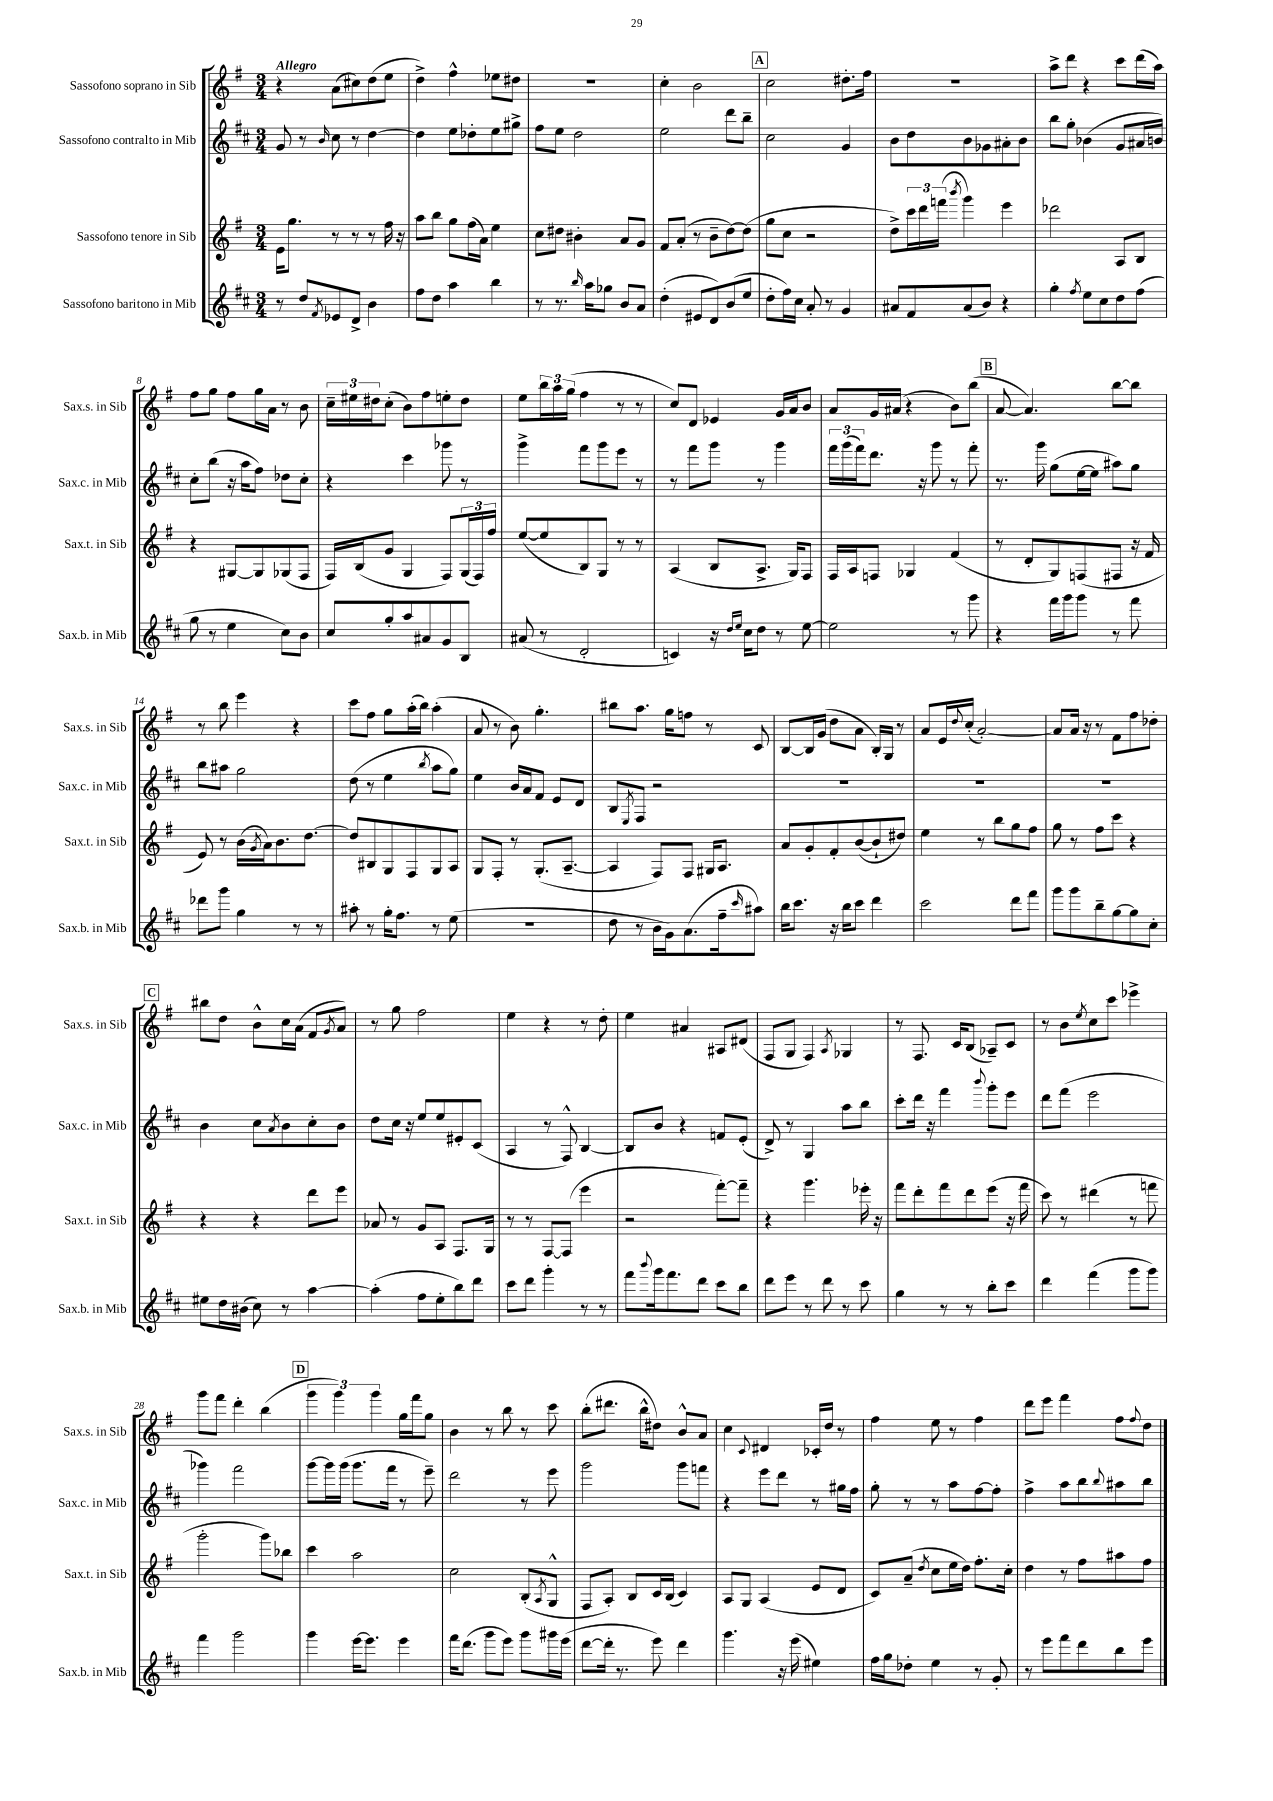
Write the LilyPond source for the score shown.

<<
\new StaffGroup <<
\new Staff = "s0" \with { instrumentName = "Sassofono soprano in Sib" shortInstrumentName = "Sax.s. in Sib" } {
    \clef treble \key g \major \numericTimeSignature \time 3/4 \tempo "Allegro"
    r4 a'8( cis''8) d''8( e''8 |
    d''4->) fis''4-^ ees''8 dis''8 |
    R2. |
    c''4-. b'2 |
    \mark \markup { \box "A" } c''2 dis''8.-. fis''16 |
    R2. |
    a''8-> d'''8 r4 c'''8 d'''16( a''16) |
    fis''8 g''8 fis''8 g''16 a'16 r8 b'8 |
    \tuplet 3/2 { c''16-- eis''16 dis''16 } c''8-.( b'8) fis''8 e''8-. dis''8 |
    e''8 \tuplet 3/2 { b''16 a''16 g''16( } fis''4 r8 r8 |
    c''8) d'8 ees'4 g'16 a'16 b'8 |
    a'8 g'16 ais'16( r4 b'8) b''8( |
    \mark \markup { \box "B" } a'8~ a'4.) b''8~ b''8 |
    r8 b''8 e'''4 r4 |
    c'''8 fis''8 g''8 a''16-.( b''16) a''4-.( |
    a'8 r8 b'8) g''4.-. |
    bis''8 a''8. g''16 f''8 r8 c'8 |
    b8~ b16 g'16( d''8 a'8 b16-.) g16 r8 |
    a'8 e'16 \appoggiatura { d''8 } c''16-.( a'2~-.) |
    a'8 a'16 r16 r8 fis'8 fis''8 des''8-. |
    \mark \markup { \box "C" } bis''8 d''8 b'8-^ c''16 a'16( fis'8 \acciaccatura { g'8 } a'8) |
    r8 g''8 fis''2 |
    e''4 r4 r8 d''8-. |
    e''4 ais'4 ais8 dis'8( |
    fis8 g8 fis4) \acciaccatura { a8 } ges4 |
    r8 fis8. c'16 b8( aes8--) c'8 |
    r8 b'8 \acciaccatura { e''8 } c''8 c'''8 ees'''4-> |
    g'''8 fis'''8 d'''4-. b''4( |
    \mark \markup { \box "D" } \tuplet 3/2 { g'''4 g'''4) g'''4 } g''16 fis'''16 g''8 |
    b'4 r8 b''8 r8 c'''8 |
    b''8-.( dis'''8. b''16-^ dis''8) b'8-^ a'8 |
    c''4 \appoggiatura { c'8 } dis'4 ces'16-. d''16 r8 |
    fis''4 e''8 r8 fis''4 |
    d'''8 e'''8 fis'''4 fis''8 \appoggiatura { fis''8 } d''8 \bar "|." |
}
\new Staff = "s1" \with { instrumentName = "Sassofono contralto in Mib" shortInstrumentName = "Sax.c. in Mib" } {
    \clef treble \key d \major \numericTimeSignature \time 3/4
    g'8 r8 \grace { b'16 } cis''8 r8 d''4~ |
    d''4 e''8 des''8-. e''8 gis''8-> |
    fis''8 e''8 d''2 |
    e''2 d'''8 b''8-- |
    \mark \markup { \box "A" } cis''2 g'4 |
    b'8 d''8 b'8 ges'8 ais'8-. b'8 |
    b''8 g''8-. bes'4( g'8 ais'16 b'16) |
    cis''8-. b''8( r16 a''16 fis''8) des''8 cis''8-. |
    r4 cis'''4 ges'''8 r8 |
    g'''4-> fis'''8 g'''8 e'''8 r8 |
    r8 fis'''8 g'''8 r8 g'''4 |
    \tuplet 3/2 { fis'''16 g'''16( fis'''16) } d'''8. r16 g'''8 r8 fis'''8-. |
    \mark \markup { \box "B" } r8. g'''16 g''8( e''16~ e''16 ais''8) g''8 |
    b''8 ais''8 g''2 |
    d''8( r8 e''4 \acciaccatura { b''8 } a''8 g''8) |
    e''4 b'16 a'16 fis'8 e'8 d'8 |
    b8 \acciaccatura { e8 } fis8 r2 |
    R2. |
    R2. |
    R2. |
    \mark \markup { \box "C" } b'4 cis''8 \acciaccatura { a'8 } b'8 cis''8-. b'8 |
    d''8 cis''16 r16 e''8 e''8 eis'8-. cis'8( |
    a4 r8 fis8-^) b4~ |
    b8 b'8 r4 f'8 e'8-.( |
    d'8->) r8 g4 a''8 b''8 |
    cis'''8-. d'''16 r16 fis'''4 \appoggiatura { b'''8 } g'''8-. e'''8 |
    d'''8 fis'''8( e'''2 |
    ges'''4) fis'''2 |
    \mark \markup { \box "D" } g'''8~ g'''16 g'''16( g'''8. fis'''16 r8 e'''8--) |
    d'''2 r8 e'''8 |
    g'''2 g'''8 f'''8 |
    r4 e'''8 d'''8 r8 gis''16 fis''16 |
    g''8-. r8 r8 a''8 fis''8~ fis''8-. |
    fis''4-> a''8 b''8 \appoggiatura { b''8 } ais''8 b''8 \bar "|." |
}
\new Staff = "s2" \with { instrumentName = "Sassofono tenore in Sib" shortInstrumentName = "Sax.t. in Sib" } {
    \clef treble \key g \major \numericTimeSignature \time 3/4
    e'16 g''8. r8 r8 r8 fis''16 r16 |
    a''8 b''8 g''8 fis''16( a'16) e''4 |
    c''8 dis''8 bis'4-. a'8 g'8 |
    fis'8 a'8-.( r8 b'8-- d''8~) d''8( |
    \mark \markup { \box "A" } g''8 c''8 r2 |
    d''8->) \tuplet 3/2 { c'''16 d'''16 f'''16( } \acciaccatura { b'''8 } g'''4) e'''4 |
    des'''2 a8 b8 |
    r4 gis8~ gis8 ges8( fis8 |
    fis16) b16( g'8 g4 fis8) \tuplet 3/2 { g16( fis16) fis''16 } |
    e''8~( e''8 b8) g8 r8 r8 |
    a4( b8 a8.-> g16) fis8 |
    fis16 a16 f8 ges4 fis'4( |
    \mark \markup { \box "B" } r8 d'8-. g8) f8( fis8 r16 fis'16 |
    e'8) r8 b'16( \acciaccatura { g'8 } a'16) b'8. d''8.~ |
    d''8 bis8 g8 fis8 g8 a8 |
    g8 fis8-. r8 g8.-.( a8.~-- |
    a4 fis8) fis8 gis16 a8. |
    a'8 g'8-. fis'8-. b'8~( b'8-! dis''8) |
    e''4 r8 b''8 g''8 fis''8 |
    g''8 r8 fis''8 c'''8 r4 |
    \mark \markup { \box "C" } r4 r4 d'''8 e'''8 |
    aes'8 r8 g'8 a8 fis8. g16 |
    r8 r8 fis8~ fis8( e'''4 |
    r2 fis'''8~-.) fis'''8-- |
    r4 g'''4. ees'''16-. r16 |
    fis'''8 d'''8-. fis'''8 d'''8 e'''8( r16 fis'''16 |
    c'''8) r8 dis'''4( r8 f'''8 |
    g'''2-. g'''8) bes''8 |
    \mark \markup { \box "D" } c'''4 a''2 |
    c''2 b8-.( \acciaccatura { a8 } g8-^ |
    fis8 a8-.) b8 c'16 b16( c'4) |
    a8 g8 a4( e'8 d'8 |
    c'8) a'8--( \acciaccatura { d''8 } c''8 e''16 d''16) fis''8.-. c''16-. |
    d''4 r8 fis''8 ais''8 fis''8 \bar "|." |
}
\new Staff = "s3" \with { instrumentName = "Sassofono baritono in Mib" shortInstrumentName = "Sax.b. in Mib" } {
    \clef treble \key d \major \numericTimeSignature \time 3/4
    r8 d''8 \acciaccatura { fis'8 } ees'8 d'8-> b'4 |
    fis''8 d''8 a''4 b''4 |
    r8 r8. \grace { b''16 } a''16 ges''8 b'8 a'8 |
    d''4-.( eis'8 d'8) b'8( e''8 |
    \mark \markup { \box "A" } d''8-. fis''16) cis''16 a'8-. r8 g'4 |
    ais'8 fis'8 ais'8( b'8) r4 |
    g''4-. \acciaccatura { fis''8 } e''8 cis''8 d''8 fis''8( |
    g''8 r8 e''4 cis''8) b'8 |
    cis''8 g''8-. a''8 ais'8 g'8 b8 |
    ais'8( r8 d'2-. |
    c'4) r16 \grace { d''16 e''16 } cis''16 d''8 r8 e''8~ |
    e''2 r8 g'''8 |
    \mark \markup { \box "B" } r4 fis'''16 g'''16 g'''8 r8 fis'''8 |
    des'''8 g'''8 g''4 r8 r8 |
    ais''8-. r8 g''16-. fis''8. r8 e''8( |
    R2. |
    d''8 r8 b'16 g'16) a'8.( fis''16-- \grace { cis'''16 } ais''8) |
    b''16 cis'''8. r16 b''16 cis'''8 d'''4 |
    cis'''2 d'''8 fis'''8 |
    g'''8 g'''8 b''8-- g''8~ g''8 cis''8-. |
    \mark \markup { \box "C" } eis''8 d''16 bis'16( cis''8) r8 a''4~ |
    a''4-.( fis''8 e''8-. b''8) d'''8 |
    cis'''8 d'''8 g'''4-. r8 r8 |
    fis'''8 \appoggiatura { b'''8 } g'''16 fis'''8. d'''8 cis'''8 b''8 |
    d'''8 e'''8 r8 d'''8 r8 cis'''8 |
    g''4 r8 r8 b''8-. cis'''8 |
    d'''4 fis'''4( g'''8 g'''8) |
    fis'''4 g'''2 |
    \mark \markup { \box "D" } g'''4 e'''16~ e'''8. e'''4 |
    fis'''16 d'''8.( g'''8 e'''8) g'''8 gis'''16 e'''16( |
    d'''8~ d'''16-. r8. e'''8) d'''4 |
    g'''4. r16 e'''16( eis''4) |
    fis''16 g''16 des''8-. e''4 r8 g'8-. |
    r8 e'''8 fis'''8 d'''8 b''8 e'''8 \bar "|." |
}
>>
>>
